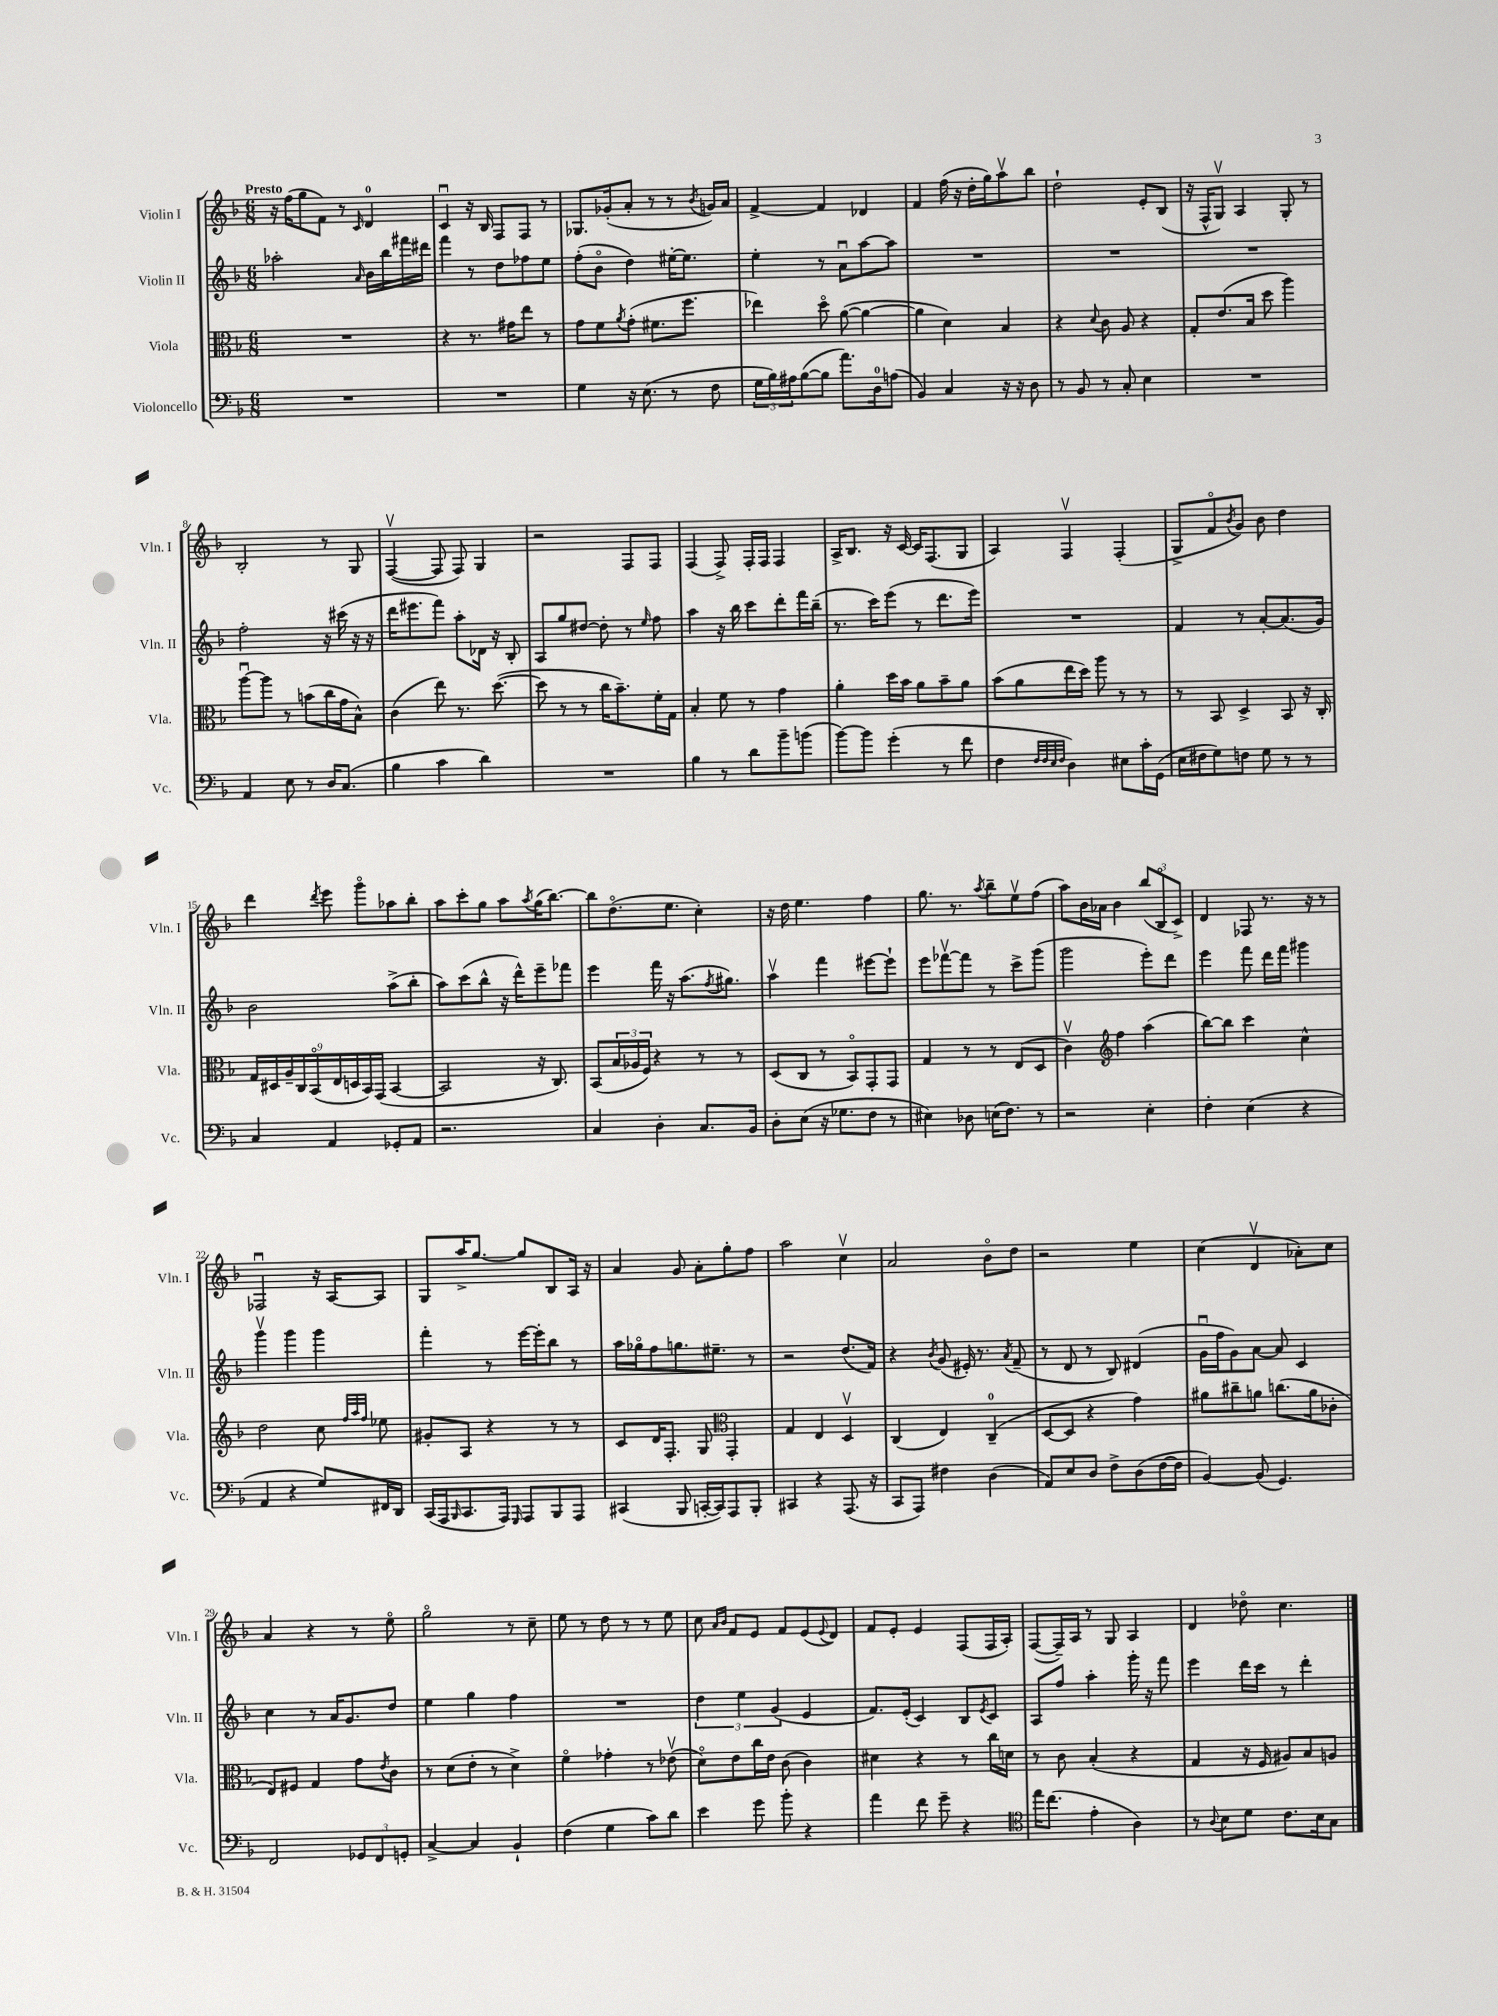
<<
\new StaffGroup <<
\new Staff = "s0" \with { instrumentName = "Violin I" shortInstrumentName = "Vln. I" } {
    \clef treble \key f \major \numericTimeSignature \time 6/8 \tempo "Presto"
    r16 f''16( g''8 f'8) r8 \grace { c'16 } d'4-0 |
    c'4\downbow r16 bes16 f8 f8 r8 |
    ges8. ges'16-.( a'8-. r8 r8 \acciaccatura { bes'8 } g'16) a'16 |
    f'4~-> f'4 des'4 |
    f'4 f''16( r16 d''16-. g''16) a''8\upbow bes''8 |
    d''2-! e'8-. bes8( |
    r16 f16-^ g8\upbow) a4 g8-. r8 |
    bes2-. r8 g8 |
    f4~\upbow( f8 f8) g4 |
    r2 f8 f8 |
    f4( f8->) f16-. f16 f4 |
    a16-> bes8. r16 c'16~ c'16 f8.( g8 |
    a4) f4\upbow f4-.( |
    g8-> f'8\flageolet \acciaccatura { bes'8 } g'8) bes'8 d''4 |
    d'''4 \acciaccatura { d'''8 } e'''8 g'''8\flageolet aes''8 bes''8-. |
    a''8 c'''8-. g''8 a''8 \acciaccatura { a''8 } g''16( bes''8.~) |
    bes''8 d''8.\flageolet( e''8. c''4-.) |
    r16 d''16 e''4. f''4 |
    g''8. r8. \acciaccatura { a''8 } bes''8-- e''8\upbow f''8( |
    a''8) bes'16 aes'16 bes'4 \tuplet 3/2 { bes''8( bes8\flageolet c'8->) } |
    d'4 fes8 r8. r16 r8 |
    fes2\downbow r16 a16~ a8 |
    g8 a''16-> g''8.~ g''8 bes8 a16 r16 |
    a'4 g'8 a'8-. g''8-. f''8 |
    a''2 c''4\upbow |
    a'2 bes'8\flageolet d''8 |
    r2 e''4 |
    c''4( d'4\upbow aes'8-.) c''8 |
    a'4 r4 r8 e''8\flageolet |
    g''2\flageolet r8 c''8-- |
    e''8 r8 d''8 r8 r8 e''8 |
    c''8 \grace { a'16 bes'16 } f'8 e'8 f'8 e'8( \appoggiatura { e'8 } d'8) |
    f'8 e'8-. e'4 f8( f16 a16-.) |
    f8~( f16--) a16 r8 g8 a4 |
    d'4 des''8\flageolet c''4. \bar "|." |
}
\new Staff = "s1" \with { instrumentName = "Violin II" shortInstrumentName = "Vln. II" } {
    \clef treble \key f \major \numericTimeSignature \time 6/8
    aes''2-. \grace { a'16 } bes'16 bes''16 fis'''16 dis'''16 |
    f'''4 r8 d''8 fes''8 e''8 |
    f''8-.( bes'8\flageolet d''4) eis''16~-. eis''8. |
    e''4-. r8 a'8\downbow a''8~ a''8 |
    R2. |
    R2. |
    R2. |
    f''2-. r16 cis'''16( r16 r16 |
    d'''16 eis'''8. f'''8) a''8-. des'16 r16 bes8-. |
    a8 g''8 dis''8~ dis''8-. r8 \grace { e''16 } f''8 |
    a''4 r16 bes''16 c'''8 d'''8-. f'''16 bes''16--( |
    r8. c'''16) e'''8( r8 d'''8. e'''16) |
    R2. |
    f'4 r8 a'8~-. a'8.( g'16) |
    bes'2 a''8->( bes''8-. |
    a''8) c'''8( bes''8-^ r16 d'''16-^) e'''8-- fes'''8 |
    e'''4 f'''16 r16 a''8.( \acciaccatura { f''8 } gis''8.) |
    a''4\upbow f'''4 eis'''8~ eis'''8-! |
    e'''8 fes'''8~\upbow fes'''8 r8 c'''8-> g'''8( |
    g'''2 e'''8-.) d'''8 |
    e'''4 f'''8 d'''16 f'''16 gis'''4 |
    g'''4\upbow g'''4 g'''4 |
    f'''4-. r8 e'''16~ e'''16-. bes''8 r8 |
    a''16 ges''16\flageolet f''8 g''8. eis''8.-- r8 |
    r2 d''8.( f'16) |
    r4 \acciaccatura { bes'8 } g'8( eis'16-.) r8. \acciaccatura { a'8 } f'8--( |
    r8 d'8 r8 bes8) dis'4( |
    g'16\downbow f''16 g'8) a'8~ a'8 c'4 |
    c''4 r8 a'16 g'8. d''8 |
    e''4 g''4 f''4 |
    R2. |
    \tuplet 3/2 { d''4 e''4 g'4( } e'4 |
    f'8.) e'16-.( c'4) bes8 \acciaccatura { e'8 } c'8 |
    a8 f''8 a''4-. g'''16-. r16 f'''8 |
    e'''4 d'''16 c'''16 r8 d'''4-. \bar "|." |
}
\new Staff = "s2" \with { instrumentName = "Viola" shortInstrumentName = "Vla." } {
    \clef alto \key f \major \numericTimeSignature \time 6/8
    R2. |
    r4 r8. gis'16 e''8 r8 |
    g'8 f'8 \acciaccatura { a'8 } g'8-.( fis'8. f''8. |
    ees''4) d''8\flageolet a'8~( a'4~ |
    a'4 d'4) bes4 |
    r4 \appoggiatura { d'8 } c'8 a8 r4 |
    g8-. e'8.( bes16 d''8 a''4) |
    a''8~\downbow a''8 r8 b'8( c''16 g'16 bes8-^) |
    c'4( e''8) r8. d''8.~( |
    d''8 r8 r8 c''16 bes'8.--) f'16-. g16 |
    bes4-. f'8 r8 g'4 |
    a'4-. d''16 bes'16 a'8 bes'8-- a'8 |
    bes'8( a'8 e''16 d''16) a''8 r8 r8 |
    r8 bes,8 d4-> bes,8 r16 c16-. |
    \tuplet 9/8 { g16 dis16 a16-- c16 bes,16\flageolet( e16 d16 bes,16) g,16( } bes,4~ |
    bes,2 r16 c8.) |
    bes,8( \tuplet 3/2 { bes16 aes16 f16) } r4 r8 r8 |
    d8( c8 r8 bes,8\flageolet) g,8-. g,8 |
    g4 r8 r8 e8( d8 |
    c'4\upbow) \clef treble f''4 a''4( |
    bes''8~) bes''8 c'''4 c''4-^ |
    d''2 c''8 \grace { f''32 a''32 f''32 } ees''8 |
    gis'8-. a8 r4 r8 r8 |
    c'8 d'16 f8.-. g8 \clef alto g,4-. |
    g4 e4 d4\upbow |
    c4( e4) c4-0--( |
    d8~ d8 r4 g'4) |
    ais'8 cis''8-- a'8 c''8.( a'16 ces'8-. |
    e8) fis8 g4 g'8 \acciaccatura { e'8 } c'8 |
    r8 d'8( e'8-. r8 d'4->) |
    f'4\flageolet ges'4-. r8 ees'8\upbow( |
    d'8\flageolet) e'8 c''16 e'16 c'8( c'4) |
    dis'4 r4 r8 c''16 d'16 |
    r8 c'8 bes4-.( r4 |
    g4 r16 f16 ais8) bes8 a8 \bar "|." |
}
\new Staff = "s3" \with { instrumentName = "Violoncello" shortInstrumentName = "Vc." } {
    \clef bass \key f \major \numericTimeSignature \time 6/8
    R2. |
    R2. |
    g4 r16 e8.( r8 f8 |
    \tuplet 3/2 { g16 bes16) ais16 } bes8~( bes8 a'8.) d16-0 a8( |
    bes,4) c4 r16 r16 d8 |
    r8 bes,8 r8 c8-. e4 |
    R2. |
    a,4 e8 r8 d16 c8.( |
    bes4 c'4 d'4) |
    R2. |
    bes4 r8 d'8 bes'8-- b'8( |
    bes'8~) bes'8 g'4-.( r8 f'8 |
    f4 \grace { f32 f32 e32 f32 } d4) eis8 c'16-. g,16( |
    e16 fis16 g8) f8 g8 r8 r8 |
    c4 a,4 ges,8-. a,8 |
    r2. |
    c4 d4-. c8. bes,16 |
    d8-. e8( r16 ges8. f8 r8 |
    eis4) des8 e16( f8.) r8 |
    r2 e4-. |
    f4-. e4( r4 |
    a,4 r4 g8) fis,16 d,16 |
    c,16( a,,16 \grace { bes,,16 } c,8. a,,16) \grace { g,,16 } a,,8 bes,,8 a,,8 |
    cis,4( bes,,8 c,16~-. c,16) a,,8 bes,,8-. |
    cis,4 r4 a,,8.( r16 |
    c,8 a,,8) fis4 d4( |
    a,8) e8 d8 f8-> d8( f16~ f16 |
    bes,4~) bes,8( g,4.) |
    f,2 \tuplet 3/2 { ges,8 f,8 g,8-. } |
    c4~-> c4 bes,4-! |
    f4( g4 c'8) d'8 |
    e'4 g'8 bes'8-. r4 |
    a'4 f'8 g'8-- r4 |
    \clef tenor e''16 c''8.( e'4-. a4) |
    r8 \appoggiatura { a8 } bes8 d'8 c'8. bes16 g8 \bar "|." |
}
>>
>>
